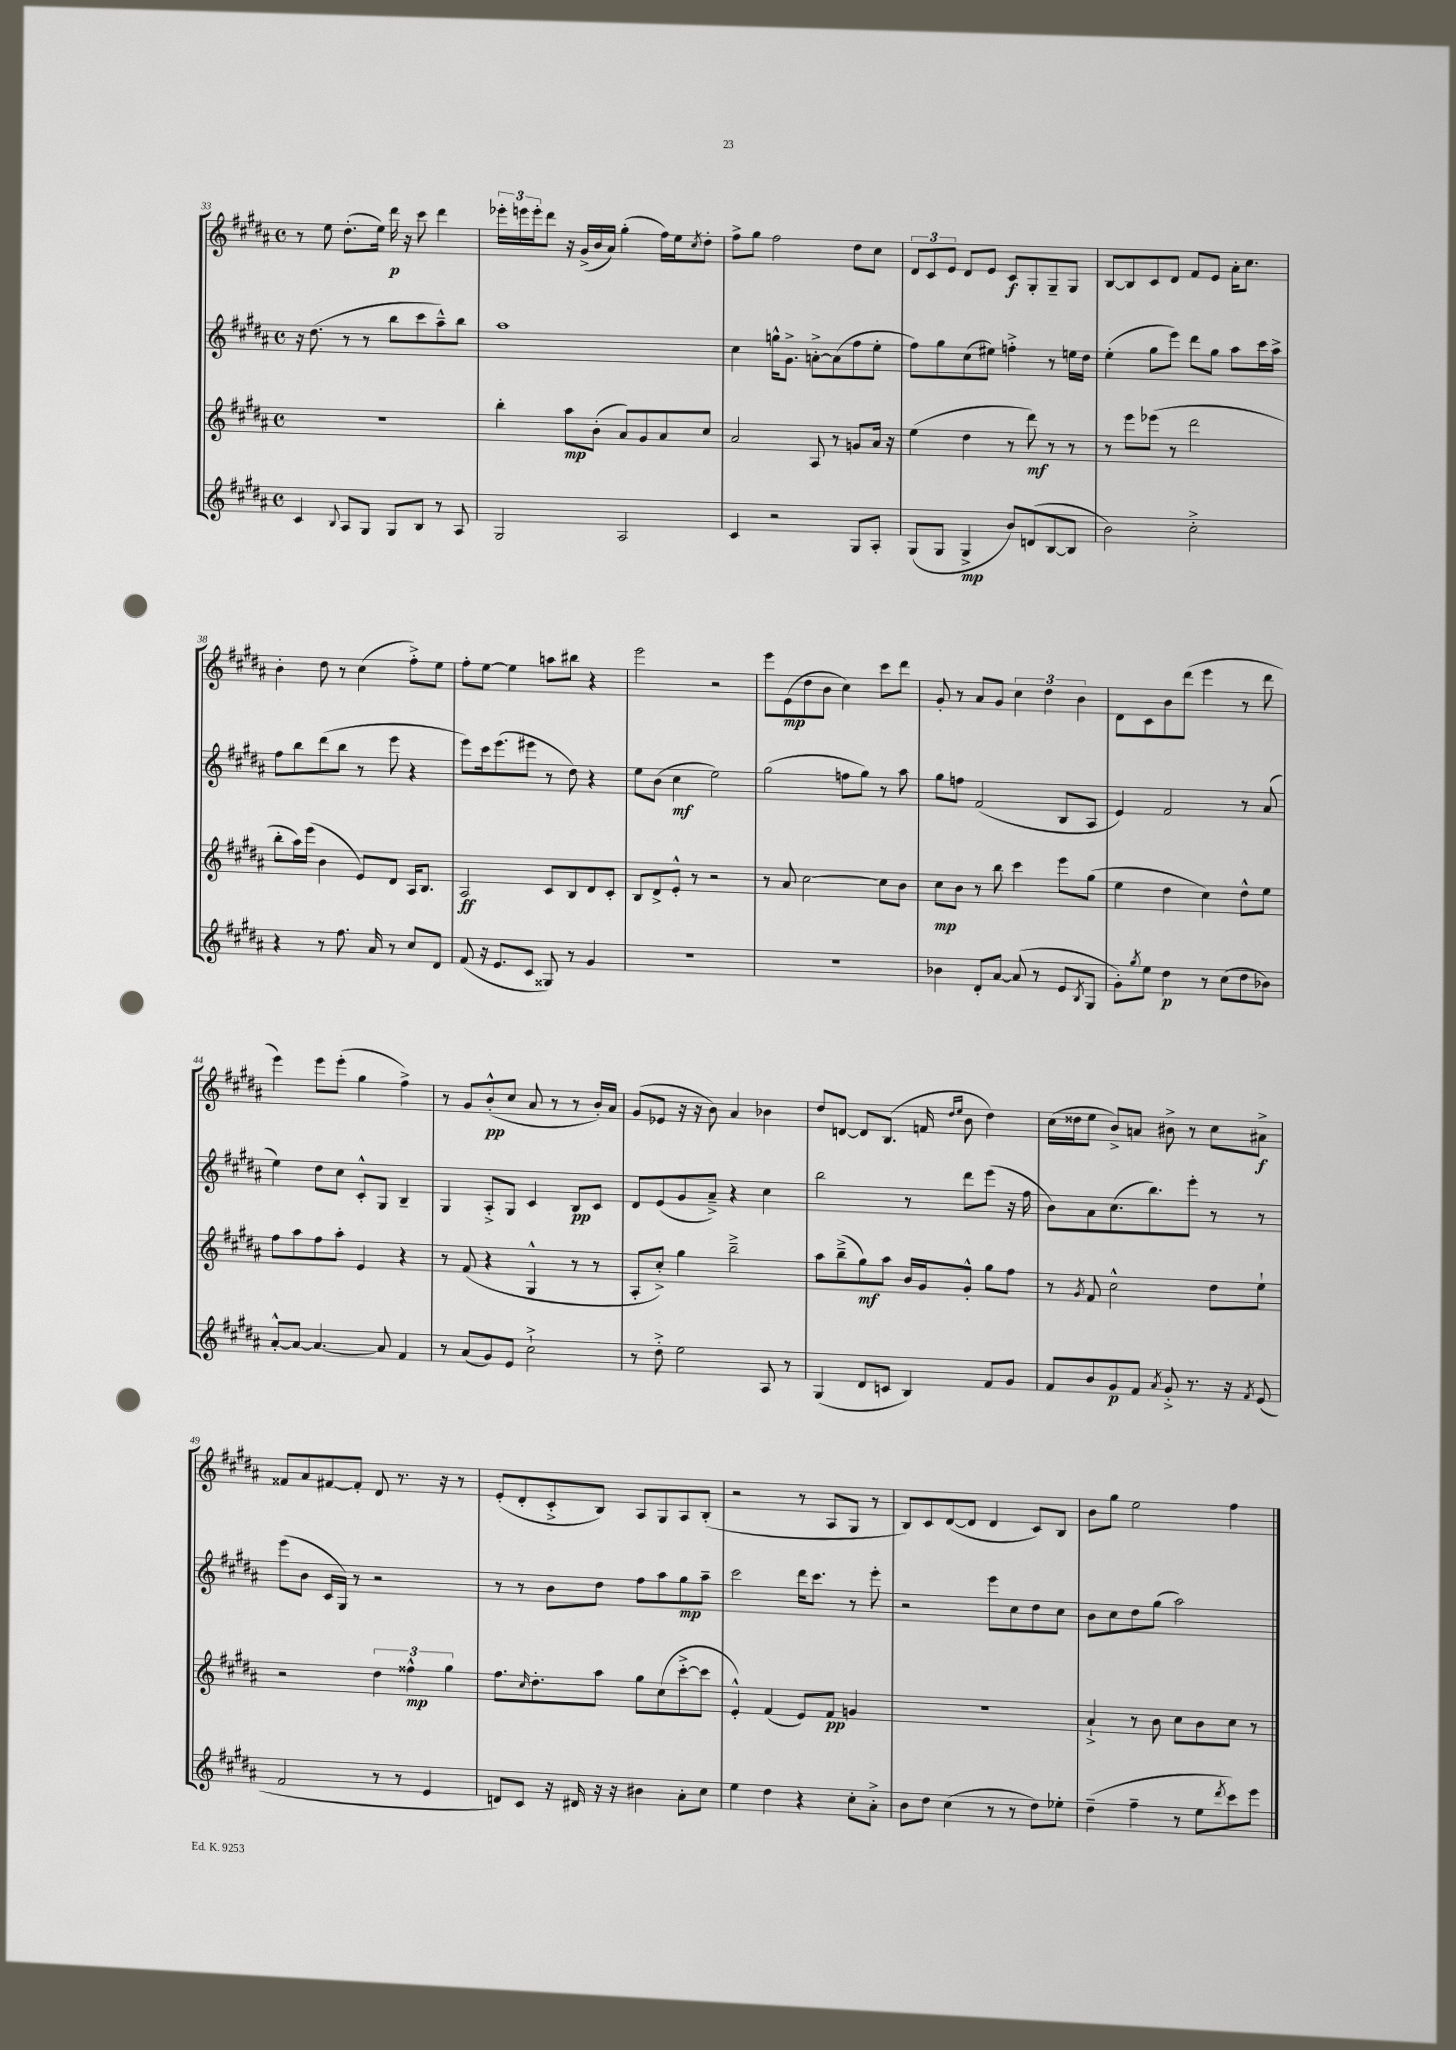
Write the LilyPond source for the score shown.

<<
\new StaffGroup <<
\new Staff = "s0" {
    \clef treble \key b \major \defaultTimeSignature \time 4/4
    r8 e''8 dis''8.-.( e''16) dis'''16\p r16 cis'''8 dis'''4 |
    \tuplet 3/2 { ees'''16-. e'''16 e'''16-. } dis'''8 r16 gis'16->( b'16 ais'16) gis''4-.( fis''16) e''16 \acciaccatura { cis''8 } dis''8-. |
    fis''8-> gis''8 fis''2 dis''8 cis''8 |
    \tuplet 3/2 { dis'8 cis'8 e'8 } dis'8 e'8 cis'8\f gis8-. gis8-- gis8 |
    b8~ b8 cis'8 dis'8 fis'8 e'8 ais'16-. cis''8. |
    b'4-. dis''8 r8 cis''4( fis''8-.->) e''8 |
    fis''8-. e''8~ e''4 a''8 bis''8 r4 |
    e'''2 r2 |
    e'''8 e'8\mp( dis''8 b'8 cis''4) cis'''8 dis'''8 |
    gis'8-. r8 ais'8 gis'8 \tuplet 3/2 { cis''4 dis''4 b'4 } |
    dis'8 cis'8 b'8 dis'''8( e'''4 r8 dis'''8 |
    e'''4) e'''8 e'''8-.( gis''4 fis''4->) |
    r8 gis'8 b'8-.-^\pp( cis''8 ais'8 r8 r8 b'16-.) ais'16 |
    gis'8( ees'8 r16 r16 b'8) ais'4 bes'4 |
    dis''8 d'8~ d'8 b8.( f'16 \grace { dis''16 e''16 } b'8 dis''4) |
    cis''16( disis''16 e''8 b'8->) a'8 bis'8-> r8 cis''8 ais'8->\f |
    fisis'8 ais'8 fis'8~ fis'8-. dis'8 r8. r16 r8 |
    e'8-.( dis'8-. cis'8-.-> b8) ais8 gis8 ais8 b8-.( |
    r2 r8 ais8 gis8 r8 |
    b8) cis'8 dis'8~( dis'8 dis'4 cis'8) b8 |
    b'8 gis''8 e''2 fis''4 \bar "|." |
}
\new Staff = "s1" {
    \clef treble \key b \major \defaultTimeSignature \time 4/4
    r16 dis''8.( r8 r8 b''8 cis'''8 ais''8---^) b''8 |
    ais''1 |
    cis''4 g''16-^ gis'8.-> a'8~-.-> a'8( fis''8 e''8-. |
    fis''8) gis''8 cis''8( eis''8) f''4-.-> r8 e''16 dis''16 |
    e''4-.( gis''8 e'''8) dis'''8 gis''8 ais''8 cis'''16 ais''16-> |
    fis''8 b''8 dis'''8( b''8 r8 e'''8 r4 |
    e'''8) cis'''16 e'''8.( eis'''8 r8 dis''8) r4 |
    e''8 b'8( cis''4\mf e''2) |
    gis''2( f''8 gis''8) r8 ais''8 |
    gis''8 f''8 fis'2( b8 ais8 |
    e'4) fis'2 r8 ais'8( |
    e''4) dis''8 cis''8 cis'8-.-^ gis8 b4-- |
    gis4 ais8-.-> gis8 cis'4 b8\pp cis'8 |
    dis'8 e'8( gis'8 ais'8--->) r4 cis''4 |
    b''2 r8 dis'''8 e'''8( r16 fis''16 |
    b'8) ais'8 cis''8.( b''8.) e'''8-. r8 r8 |
    e'''8( b'8 cis'16 gis16) r8 r2 |
    r8 r8 b'8 dis''8 fis''8 ais''8 gis''8\mp ais''8-- |
    cis'''2 dis'''16 cis'''8. r8 e'''8-. |
    r2 e'''8 cis''8 dis''8 cis''8 |
    b'8 cis''8 dis''8 gis''8( ais''2) \bar "|." |
}
\new Staff = "s2" {
    \clef treble \key b \major \defaultTimeSignature \time 4/4
    R1 |
    b''4-. ais''8\mp b'8-.( ais'8) gis'8 ais'8 cis''8 |
    ais'2 ais8 r8 g'8 ais'16 r16 |
    e''4( dis''4 r8 dis'''8\mf) r8 r8 |
    r8 e'''8 ees'''8( r8 dis'''2 |
    b''8-. ais''16) e'''16( b'4 e'8) dis'8 ais16 b8. |
    ais2\ff cis'8 b8 dis'8 cis'8-. |
    b8 dis'8-> e'8-.-^ r8 r2 |
    r8 ais'8 cis''2~ cis''8 b'8 |
    cis''8\mp b'8 r8 b''8 cis'''4 e'''8 gis''8( |
    e''4 dis''4 cis''4) dis''8-^ e''8 |
    fis''8 ais''8 fis''8 ais''8-. e'4 r4 |
    r8 fis'8( r4 gis4-^ r8 r8 |
    ais8-. cis''8-.->) gis''4 b''2---> |
    ais''8 b''8--->( gis''8\mf) ais''8 b'16 gis'16 gis'8-.-^ gis''8 fis''8 |
    r8 \acciaccatura { gis'8 } fis'8 cis''2-^ dis''8 e''8-! |
    r2 \tuplet 3/2 { dis''4 fisis''4-^\mp gis''4 } |
    fis''8. \grace { cis''16 } dis''8.-. ais''8 gis''8 cis''8( cis'''8~-.-> cis'''8 |
    e'4-.-^) fis'4( e'8) fis'8\pp g'4 |
    R1 |
    ais'4-!-> r8 b'8 cis''8 b'8 cis''8 r8 \bar "|." |
}
\new Staff = "s3" {
    \clef treble \key b \major \defaultTimeSignature \time 4/4
    cis'4 \appoggiatura { b8 } ais8 gis8 gis8 b8 r8 ais8 |
    gis2 ais2 |
    cis'4 r2 gis8 ais8-. |
    gis8( gis8 gis4->\mp b'8) d'8( b8~ b8 |
    b'2) cis''2-.-> |
    r4 r8 fis''8. ais'16 r8 cis''8 dis'8 |
    fis'8( r16 e'8. cis'8 gisis8) r8 gis'4 |
    R1 |
    R1 |
    bes'4 dis'8-. ais'8~ ais'8( r8 e'8 \acciaccatura { b8 } gis8 |
    gis'8-.) \acciaccatura { gis''8 } e''8 dis''4\p r8 cis''8( dis''8 bes'8) |
    ais'8~-.-^ ais'8~ ais'4.~ ais'8 fis'4 |
    r8 ais'8( gis'8) e'8 cis''2-!-> |
    r8 dis''8-.-> e''2 ais8 r8 |
    gis4( dis'8 c'8 b4) fis'8 gis'8 |
    fis'8 b'8 gis'8\p fis'8 \acciaccatura { ais'8 } gis'8-.-> r8. r16 \acciaccatura { fis'8 } e'8( |
    fis'2 r8 r8 e'4 |
    d'8) cis'8 r16 dis'16 r16 r16 bis'4 ais'8-. cis''8 |
    e''4 dis''4 r4 cis''8-. ais'8-.-> |
    b'8 dis''8 cis''4( r8 r8 dis''8) ees''8-. |
    dis''4--( fis''4-- r8 e''8 \acciaccatura { dis'''8 } cis'''8) e'''8 \bar "|." |
}
>>
>>
\layout { \context { \Score currentBarNumber = #33 } }
